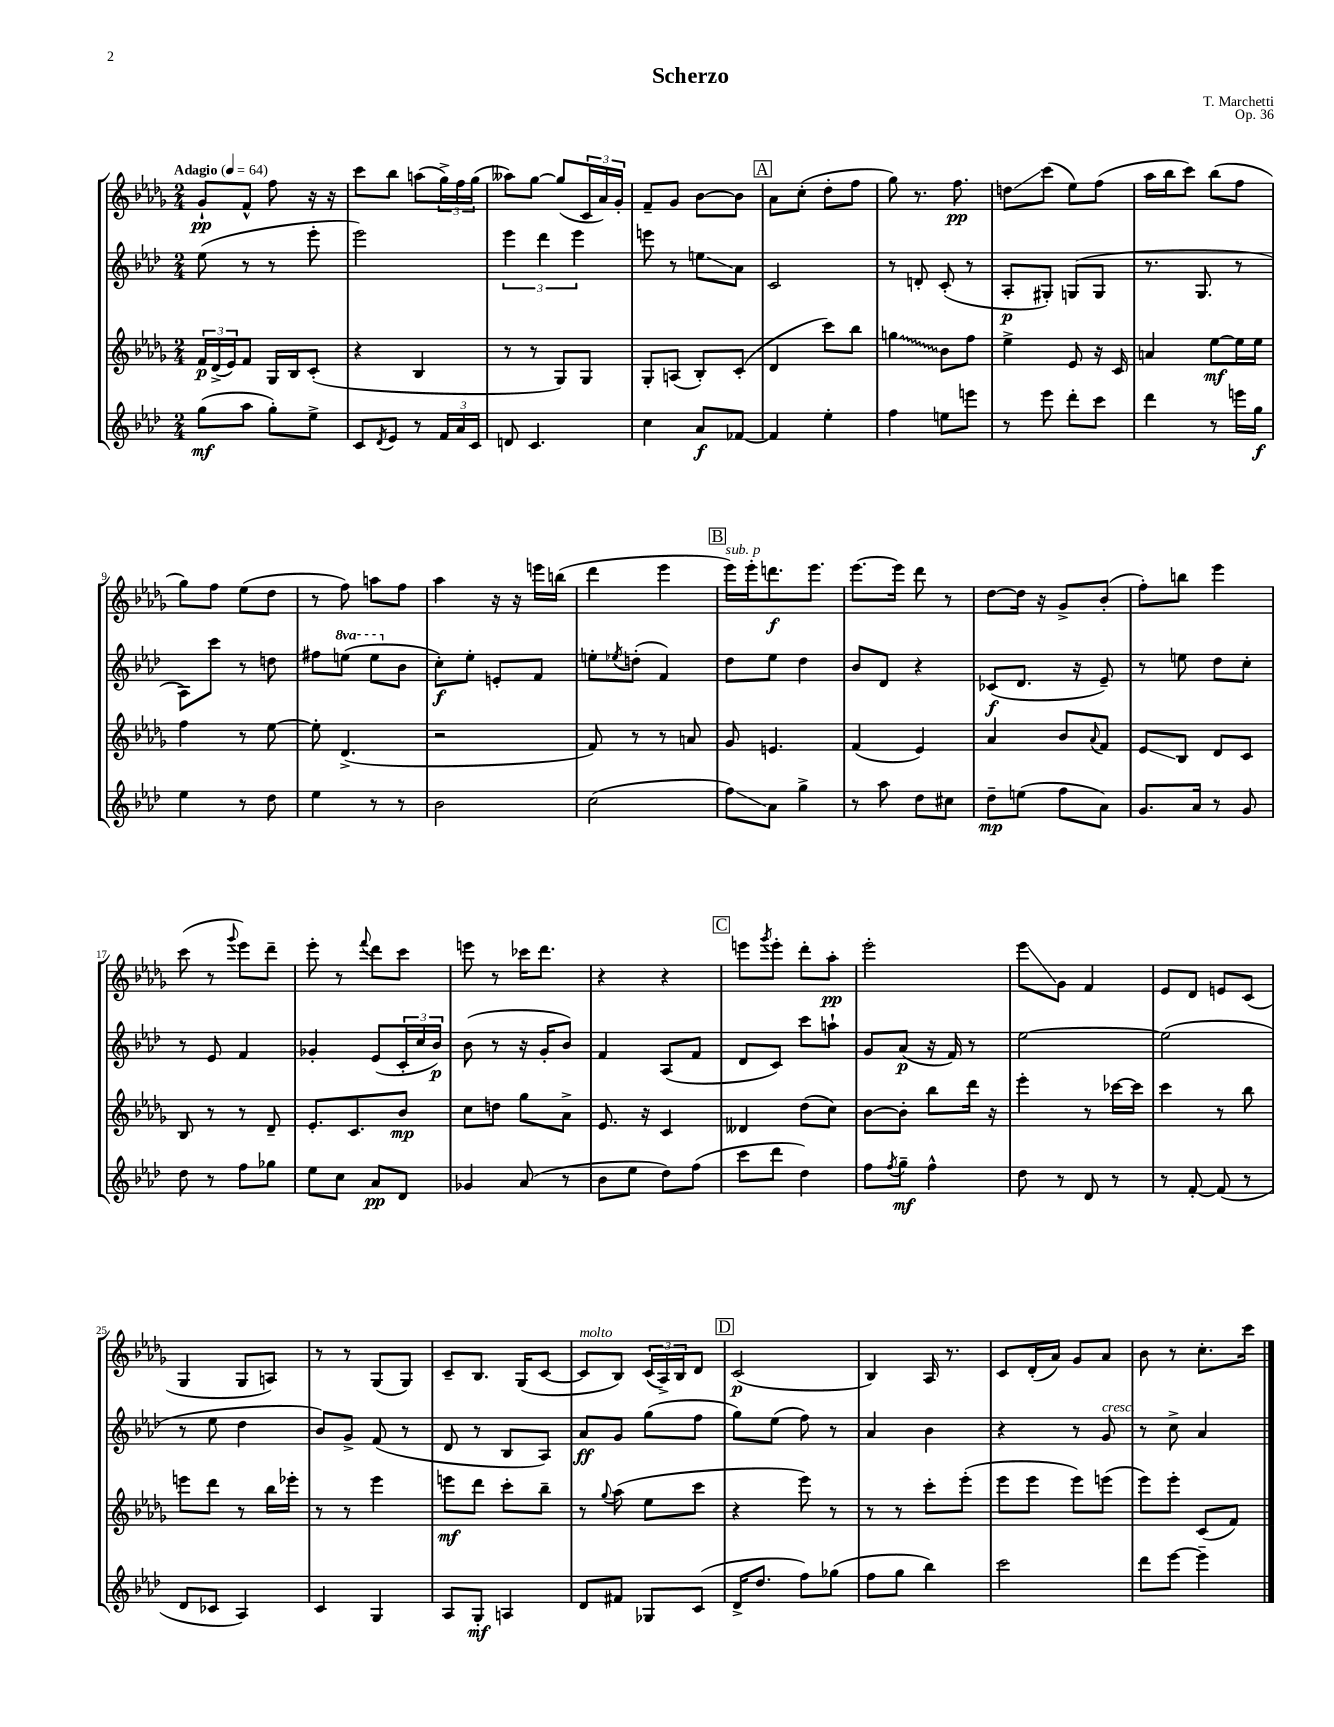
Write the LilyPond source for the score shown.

\header { title = "Scherzo" composer = "T. Marchetti" opus = "Op. 36" }
<<
\new StaffGroup <<
\new Staff = "s0" {
    \clef treble \key des \major \numericTimeSignature \time 2/4 \tempo "Adagio" 4 = 64
    ges'8-!\pp f'8-^ f''8 r16 r16 |
    c'''8 bes''8 a''8( \tuplet 3/2 { ges''16->) f''16 ges''16( } |
    aeses''8) ges''8~ ges''8( \tuplet 3/2 { c'16 aes'16) ges'16-. } |
    f'8-- ges'8 bes'8~ bes'8 |
    \mark \markup { \box "A" } aes'8 c''8-.( des''8-. f''8 |
    ges''8) r8. f''8.\pp |
    d''8\glissando c'''8( ees''8) f''8( |
    aes''16 bes''16 c'''8) bes''8( f''8 |
    ges''8) f''8 ees''8( des''8 |
    r8 f''8) a''8 f''8 |
    aes''4 r16 r16 e'''16 b''16( |
    des'''4 ees'''4 |
    \mark \markup { \box "B" } ees'''16^\markup { \italic "sub. p" }) ees'''16-. d'''8.\f ees'''8. |
    ees'''8.~ ees'''16 des'''8 r8 |
    des''8~ des''16 r16 ges'8-> bes'8-.( |
    f''8-.) b''8 ees'''4 |
    c'''8( r8 \appoggiatura { ges'''8 } ees'''8) des'''8-- |
    ees'''8-. r8 \appoggiatura { f'''8 } des'''8 c'''8 |
    e'''8 r8 ces'''16 des'''8. |
    r4 r4 |
    \mark \markup { \box "C" } e'''8 \acciaccatura { ges'''8 } e'''8-. des'''8-. aes''8-.\pp |
    ees'''2-. |
    ees'''8\glissando ges'8 f'4 |
    ees'8 des'8 e'8 c'8( |
    ges4 ges8 a8) |
    r8 r8 ges8( ges8) |
    c'8-- bes8. ges16( c'8~ |
    c'8^\markup { \italic "molto" } bes8) \tuplet 3/2 { c'16( aes16->) bes16 } des'8 |
    \mark \markup { \box "D" } c'2\p( |
    bes4) aes16 r8. |
    c'8 des'16-.( aes'16) ges'8 aes'8 |
    bes'8 r8 c''8.-. c'''16 \bar "|." |
}
\new Staff = "s1" {
    \clef treble \key aes \major \numericTimeSignature \time 2/4 \set Staff.ottavationMarkups = #ottavation-simple-ordinals
    ees''8( r8 r8 ees'''8-. |
    ees'''2) |
    \tuplet 3/2 { ees'''4 des'''4 ees'''4 } |
    e'''8 r8 e''8\glissando aes'8 |
    \mark \markup { \box "A" } c'2 |
    r8 d'8-. c'8-.( r8 |
    aes8-.\p gis8-.) g8( g8 |
    r8. g8. r8 |
    aes8) c'''8 r8 d''8 |
    fis''8 \ottava #1 e'''8( e'''8 \ottava #0 bes'8 |
    c''8-.\f) ees''8-. e'8-. f'8 |
    e''8-. \acciaccatura { ees''8 } d''8-.( f'4) |
    \mark \markup { \box "B" } des''8 ees''8 des''4 |
    bes'8 des'8 r4 |
    ces'8\f( des'8. r16 ees'8--) |
    r8 e''8 des''8 c''8-. |
    r8 ees'8 f'4 |
    ges'4-. ees'8( \tuplet 3/2 { c'16-. c''16 bes'16\p) } |
    bes'8( r8 r16 g'16-. bes'8) |
    f'4 aes8( f'8 |
    \mark \markup { \box "C" } des'8 c'8) c'''8 a''8-! |
    g'8 aes'8\p( r16 f'16) r8 |
    ees''2~ |
    ees''2( |
    r8 ees''8 des''4 |
    bes'8) g'8-> f'8( r8 |
    des'8 r8 bes8 aes8) |
    aes'8\ff g'8 g''8( f''8 |
    \mark \markup { \box "D" } g''8) ees''8( f''8) r8 |
    aes'4 bes'4 |
    r4 r8 g'8^\markup { \italic "cresc." } |
    r8 c''8-> aes'4 \bar "|." |
}
\new Staff = "s2" {
    \clef treble \key des \major \numericTimeSignature \time 2/4
    \tuplet 3/2 { f'16\p des'16->( ees'16) } f'8 ges16 bes16 c'8-.( |
    r4 bes4 |
    r8 r8 ges8) ges8 |
    ges8-. a8( bes8-.) c'8-.( |
    \mark \markup { \box "A" } des'4 c'''8) bes''8 |
    \once \override Glissando.style = #'zigzag g''4\glissando bes'8 f''8 |
    ees''4-> ees'8 r16 c'16 |
    a'4 ees''8~\mf ees''16 ees''16 |
    f''4 r8 ees''8~ |
    ees''8-. des'4.->( |
    r2 |
    f'8) r8 r8 a'8 |
    \mark \markup { \box "B" } ges'8 e'4. |
    f'4( ees'4) |
    aes'4 bes'8 \appoggiatura { aes'8 } f'8 |
    ees'8\glissando bes8 des'8 c'8 |
    bes8 r8 r8 des'8-- |
    ees'8.-. c'8. bes'8\mp |
    c''8 d''8 ges''8 aes'8-> |
    ees'8. r16 c'4 |
    \mark \markup { \box "C" } deses'4 des''8( c''8) |
    bes'8~ bes'8-. bes''8 des'''16 r16 |
    ees'''4-. r8 ces'''16~ ces'''16 |
    c'''4 r8 bes''8 |
    e'''8 des'''8 r8 bes''16 ees'''16-. |
    r8 r8 ees'''4 |
    e'''8\mf des'''8 c'''8-. bes''8-- |
    r8 \appoggiatura { ges''8 } aes''8( ees''8 c'''8 |
    \mark \markup { \box "D" } r4 ees'''8) r8 |
    r8 r8 c'''8-. ees'''8-.( |
    ees'''8 ees'''8 ees'''8) e'''8( |
    ees'''8) ees'''8-. c'8( f'8) \bar "|." |
}
\new Staff = "s3" {
    \clef treble \key aes \major \numericTimeSignature \time 2/4
    g''8\mf( aes''8 g''8-.) ees''8-> |
    c'8 \acciaccatura { des'8 } ees'8 r8 \tuplet 3/2 { f'16 aes'16 c'16 } |
    d'8 c'4. |
    c''4 aes'8\f fes'8~ |
    \mark \markup { \box "A" } fes'4 ees''4-. |
    f''4 e''8 e'''8 |
    r8 ees'''8 des'''8-. c'''8 |
    des'''4 r8 e'''16 g''16\f |
    ees''4 r8 des''8 |
    ees''4 r8 r8 |
    bes'2 |
    c''2( |
    \mark \markup { \box "B" } f''8\glissando) aes'8 g''4-> |
    r8 aes''8 des''8 cis''8 |
    des''8--\mp e''8( f''8 aes'8) |
    g'8. aes'16 r8 g'8 |
    des''8 r8 f''8 ges''8 |
    ees''8 c''8 aes'8\pp des'8 |
    ges'4 aes'8( r8 |
    bes'8 ees''8 des''8) f''8( |
    \mark \markup { \box "C" } c'''8 des'''8 des''4) |
    f''8 \acciaccatura { f''8 } g''8--\mf f''4-^ |
    des''8 r8 des'8 r8 |
    r8 f'8~-. f'8( r8 |
    des'8 ces'8 aes4) |
    c'4 g4 |
    aes8 g8-.\mf a4 |
    des'8 fis'8 ges8 c'8( |
    \mark \markup { \box "D" } des'16-> des''8. f''8) ges''8( |
    f''8 g''8 bes''4) |
    c'''2 |
    des'''8 ees'''8~ ees'''4-- \bar "|." |
}
>>
>>
